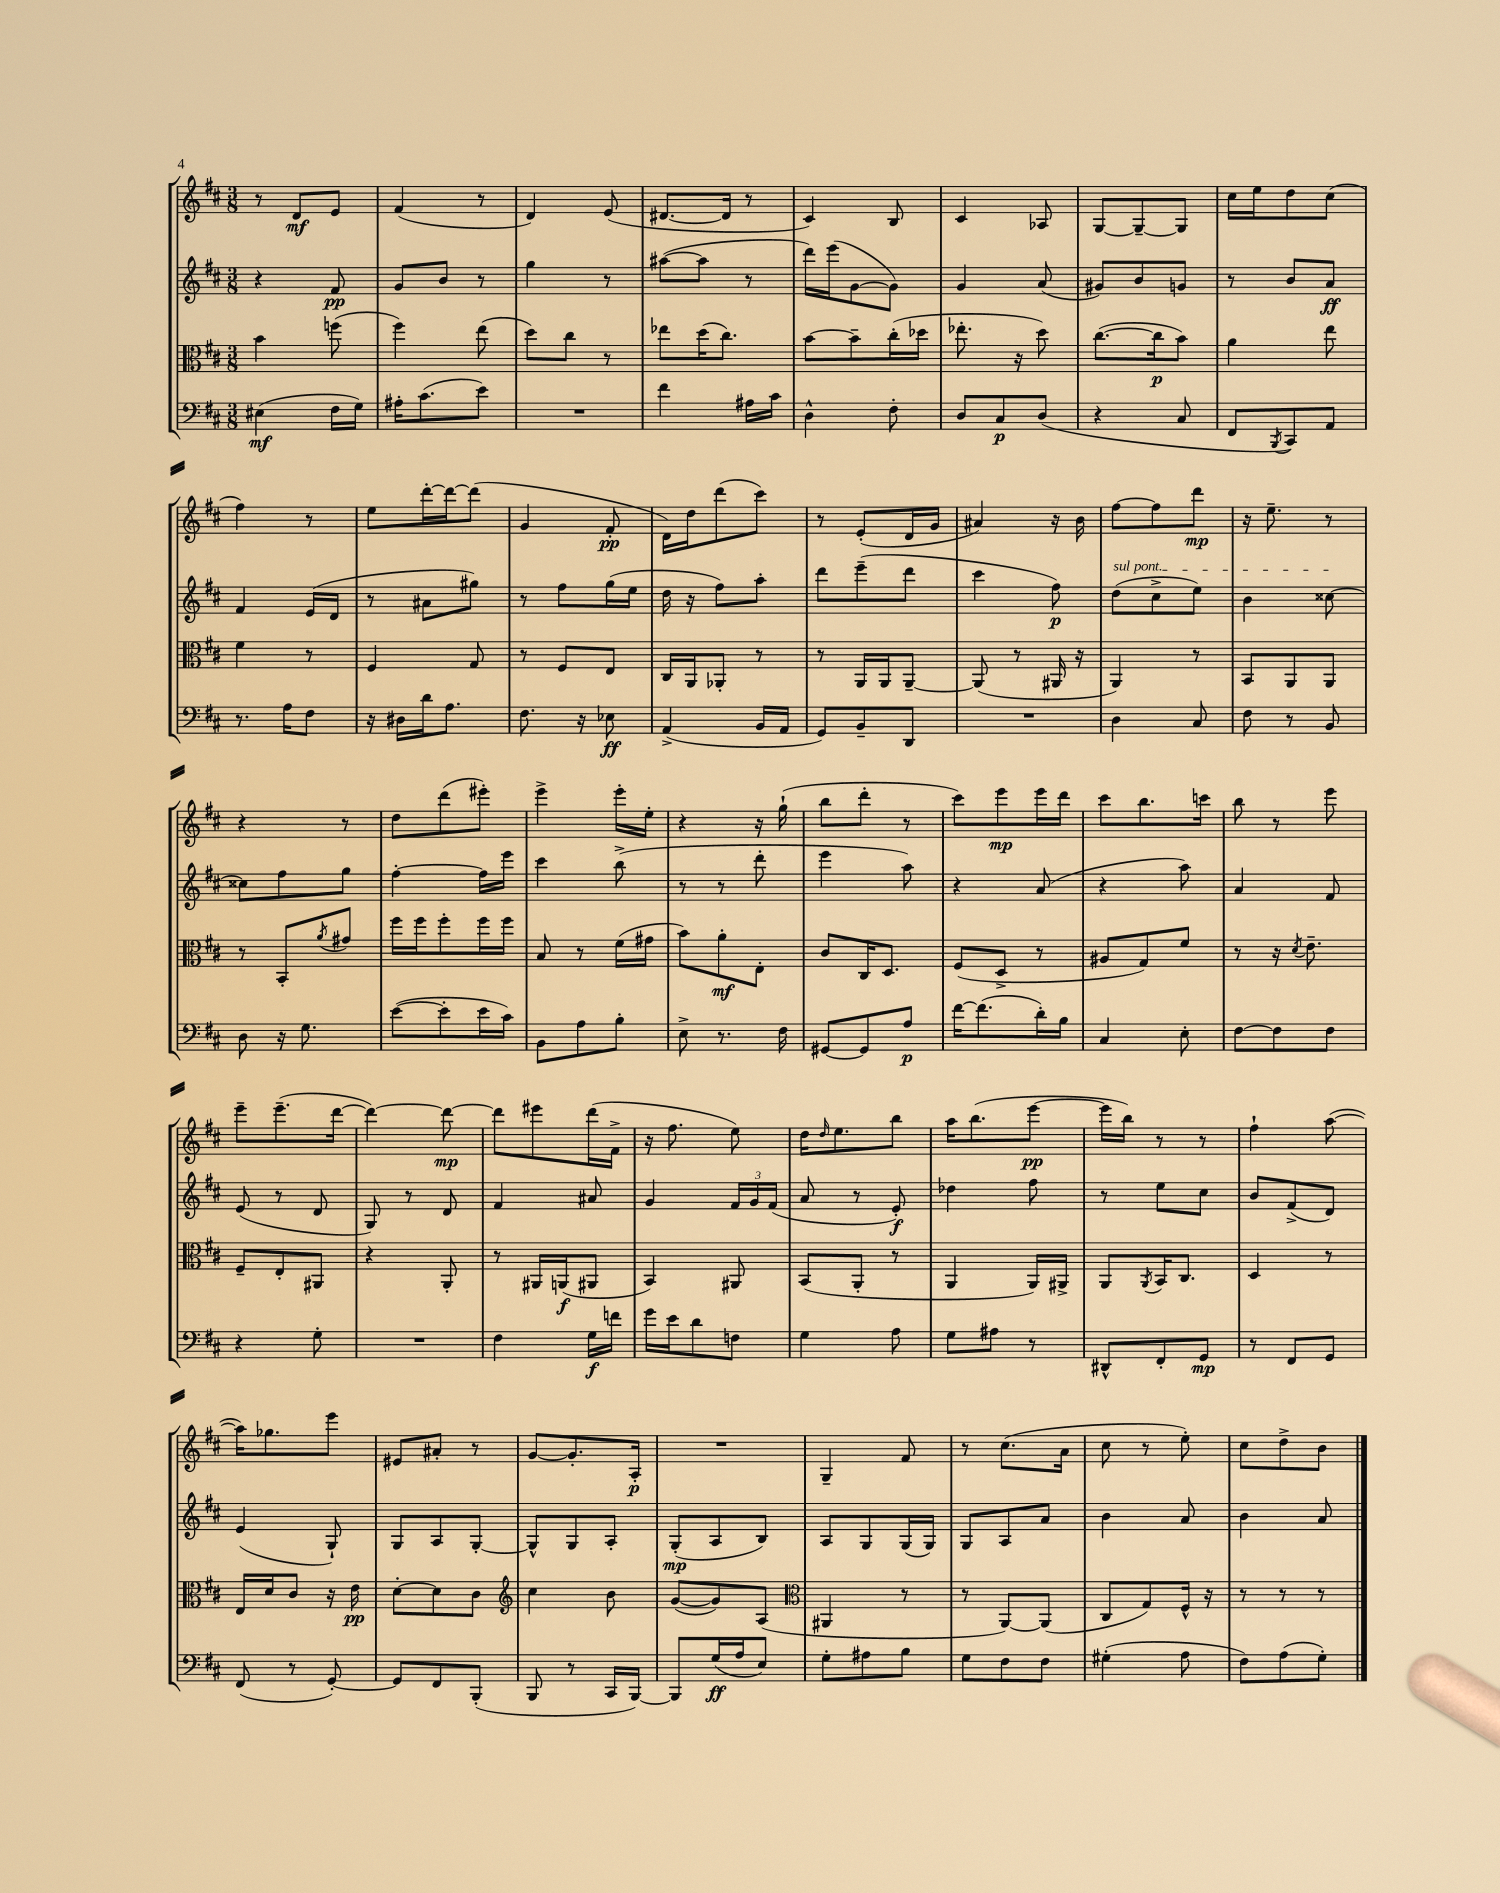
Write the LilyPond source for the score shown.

<<
\new StaffGroup <<
\new Staff = "s0" {
    \clef treble \key d \major \numericTimeSignature \time 3/8
    r8 d'8\mf e'8 |
    fis'4( r8 |
    d'4) e'8( |
    dis'8.~ dis'16 r8 |
    cis'4) b8 |
    cis'4 aes8 |
    g8~ g8~-- g8 |
    cis''16 e''16 d''8 cis''8( |
    fis''4) r8 |
    e''8 d'''16~-. d'''16~ d'''8( |
    g'4 fis'8-.\pp |
    d'16) d''16 d'''8( cis'''8) |
    r8 e'8-.( d'16 g'16 |
    ais'4) r16 b'16 |
    fis''8~ fis''8 d'''8\mp |
    r16 e''8.-- r8 |
    r4 r8 |
    d''8 d'''8( eis'''8-.) |
    e'''4-> e'''16-. e''16-. |
    r4 r16 g''16-!( |
    b''8 d'''8-. r8 |
    cis'''8) e'''8\mp e'''16 d'''16 |
    cis'''8 b''8. c'''16 |
    b''8 r8 e'''8 |
    e'''8-- e'''8.--( d'''16~ |
    d'''4~) d'''8~\mp |
    d'''8 eis'''8 d'''16( fis'16-> |
    r16 fis''8. e''8) |
    d''16 \grace { d''16 } e''8. b''8 |
    a''16 b''8.( e'''8~\pp |
    e'''16 b''16) r8 r8 |
    fis''4-! a''8~( |
    a''16) ges''8. e'''8 |
    eis'8 ais'8-. r8 |
    g'8~ g'8.-. a16-.\p |
    R4. |
    g4-- fis'8 |
    r8 cis''8.( a'16 |
    cis''8 r8 e''8-.) |
    cis''8 d''8-> b'8 \bar "|." |
}
\new Staff = "s1" {
    \clef treble \key d \major \numericTimeSignature \time 3/8
    r4 fis'8\pp |
    g'8 b'8 r8 |
    g''4 r8 |
    ais''8~( ais''8 r8 |
    d'''16) e'''16( g'8~ g'8) |
    g'4 a'8( |
    gis'8) b'8 g'8 |
    r8 b'8 a'8\ff |
    fis'4 e'16( d'16 |
    r8 ais'8 gis''8) |
    r8 fis''8 g''16( e''16 |
    d''16 r16 fis''8) a''8-. |
    d'''8 e'''8--( d'''8 |
    cis'''4 fis''8\p) |
    \once \override TextSpanner.bound-details.left.text = \markup { \italic "sul pont." } d''8\startTextSpan( cis''8-> e''8) |
    b'4 cisis''8~\stopTextSpan |
    cisis''8 fis''8 g''8 |
    fis''4~-. fis''16 e'''16 |
    cis'''4 b''8->( |
    r8 r8 d'''8-. |
    e'''4 a''8) |
    r4 a'8( |
    r4 a''8) |
    a'4 fis'8 |
    e'8( r8 d'8 |
    g8) r8 d'8 |
    fis'4 ais'8 |
    g'4 \tuplet 3/2 { fis'16 g'16 fis'16( } |
    a'8 r8 e'8-.\f) |
    des''4 fis''8 |
    r8 e''8 cis''8 |
    b'8 fis'8->( d'8) |
    e'4( g8-!) |
    g8 a8 g8~-. |
    g8-^ g8 a8-. |
    g8-.\mp( a8 b8) |
    a8 g8 g16( g16) |
    g8 a8 a'8 |
    b'4 a'8 |
    b'4 a'8 \bar "|." |
}
\new Staff = "s2" {
    \clef alto \key d \major \numericTimeSignature \time 3/8
    b'4 f''8( |
    fis''4) e''8( |
    d''8) cis''8 r8 |
    ees''8 d''16( cis''8.) |
    b'8~ b'8-- cis''16-.( des''16 |
    ees''8.-. r16 d''8) |
    cis''8.~( cis''16\p b'8) |
    a'4 e''8 |
    fis'4 r8 |
    fis4 g8 |
    r8 fis8 e8 |
    cis16 a,16 aes,8-. r8 |
    r8 a,16 a,16 a,8~-- |
    a,8( r8 ais,16 r16 |
    a,4) r8 |
    b,8 a,8 a,8 |
    r8 b,8-. \acciaccatura { a'8 } gis'8 |
    fis''16 fis''16 fis''8-. fis''16 fis''16 |
    b8 r8 fis'16( gis'16 |
    b'8) a'8-.\mf e8-. |
    cis'8 cis16 d8. |
    fis8( d8-> r8 |
    ais8 g8) fis'8 |
    r8 r16 \acciaccatura { d'8 } e'8.-- |
    fis8-- e8-. ais,8 |
    r4 a,8-. |
    r8 ais,16 a,16\f( ais,8 |
    b,4) ais,8 |
    b,8( a,8-. r8 |
    a,4 a,16) ais,16-> |
    a,8 \acciaccatura { a,8 } b,16 cis8. |
    d4 r8 |
    e16 d'16 cis'8 r16 e'16\pp |
    d'8~-. d'8 cis'8 |
    \clef treble cis''4 b'8 |
    g'8~( g'8) a8( |
    \clef alto ais,4 r8 |
    r8 a,8~) a,8( |
    cis8 g8) fis16-^ r16 |
    r8 r8 r8 \bar "|." |
}
\new Staff = "s3" {
    \clef bass \key d \major \numericTimeSignature \time 3/8
    eis4\mf( fis16 g16) |
    ais16-. cis'8.( e'8) |
    R4. |
    fis'4 ais16 cis'16 |
    d4-^ fis8-. |
    d8 cis8\p d8( |
    r4 cis8 |
    fis,8 \acciaccatura { b,,8 } cis,8) a,8 |
    r8. a16 fis8 |
    r16 dis16 d'16 a8. |
    fis8. r16 ees8\ff |
    a,4->( b,16 a,16 |
    g,8) b,8-- d,8 |
    R4. |
    d4 cis8 |
    fis8 r8 b,8 |
    d8 r16 g8. |
    e'8~( e'8-. e'16 cis'16) |
    b,8 a8 b8-. |
    e8-> r8. fis16 |
    gis,8~ gis,8 a8\p |
    fis'16~ fis'8.( d'16-.) b16 |
    cis4 e8-. |
    fis8~ fis8 fis8 |
    r4 g8-. |
    R4. |
    fis4 g16\f f'16 |
    g'16 e'16 d'8 f8 |
    g4 a8 |
    g8 ais8 r8 |
    dis,8-^ fis,8-. g,8\mp |
    r8 fis,8 g,8 |
    fis,8( r8 g,8~-.) |
    g,8 fis,8 b,,8-.( |
    b,,8 r8 cis,16 b,,16~) |
    b,,8 g16\ff( a16 e8) |
    g8-. ais8 b8 |
    g8 fis8 fis8 |
    gis4-.( a8 |
    fis8) a8( g8-.) \bar "|." |
}
>>
>>
\layout { \context { \Score \remove "Bar_number_engraver" } }
